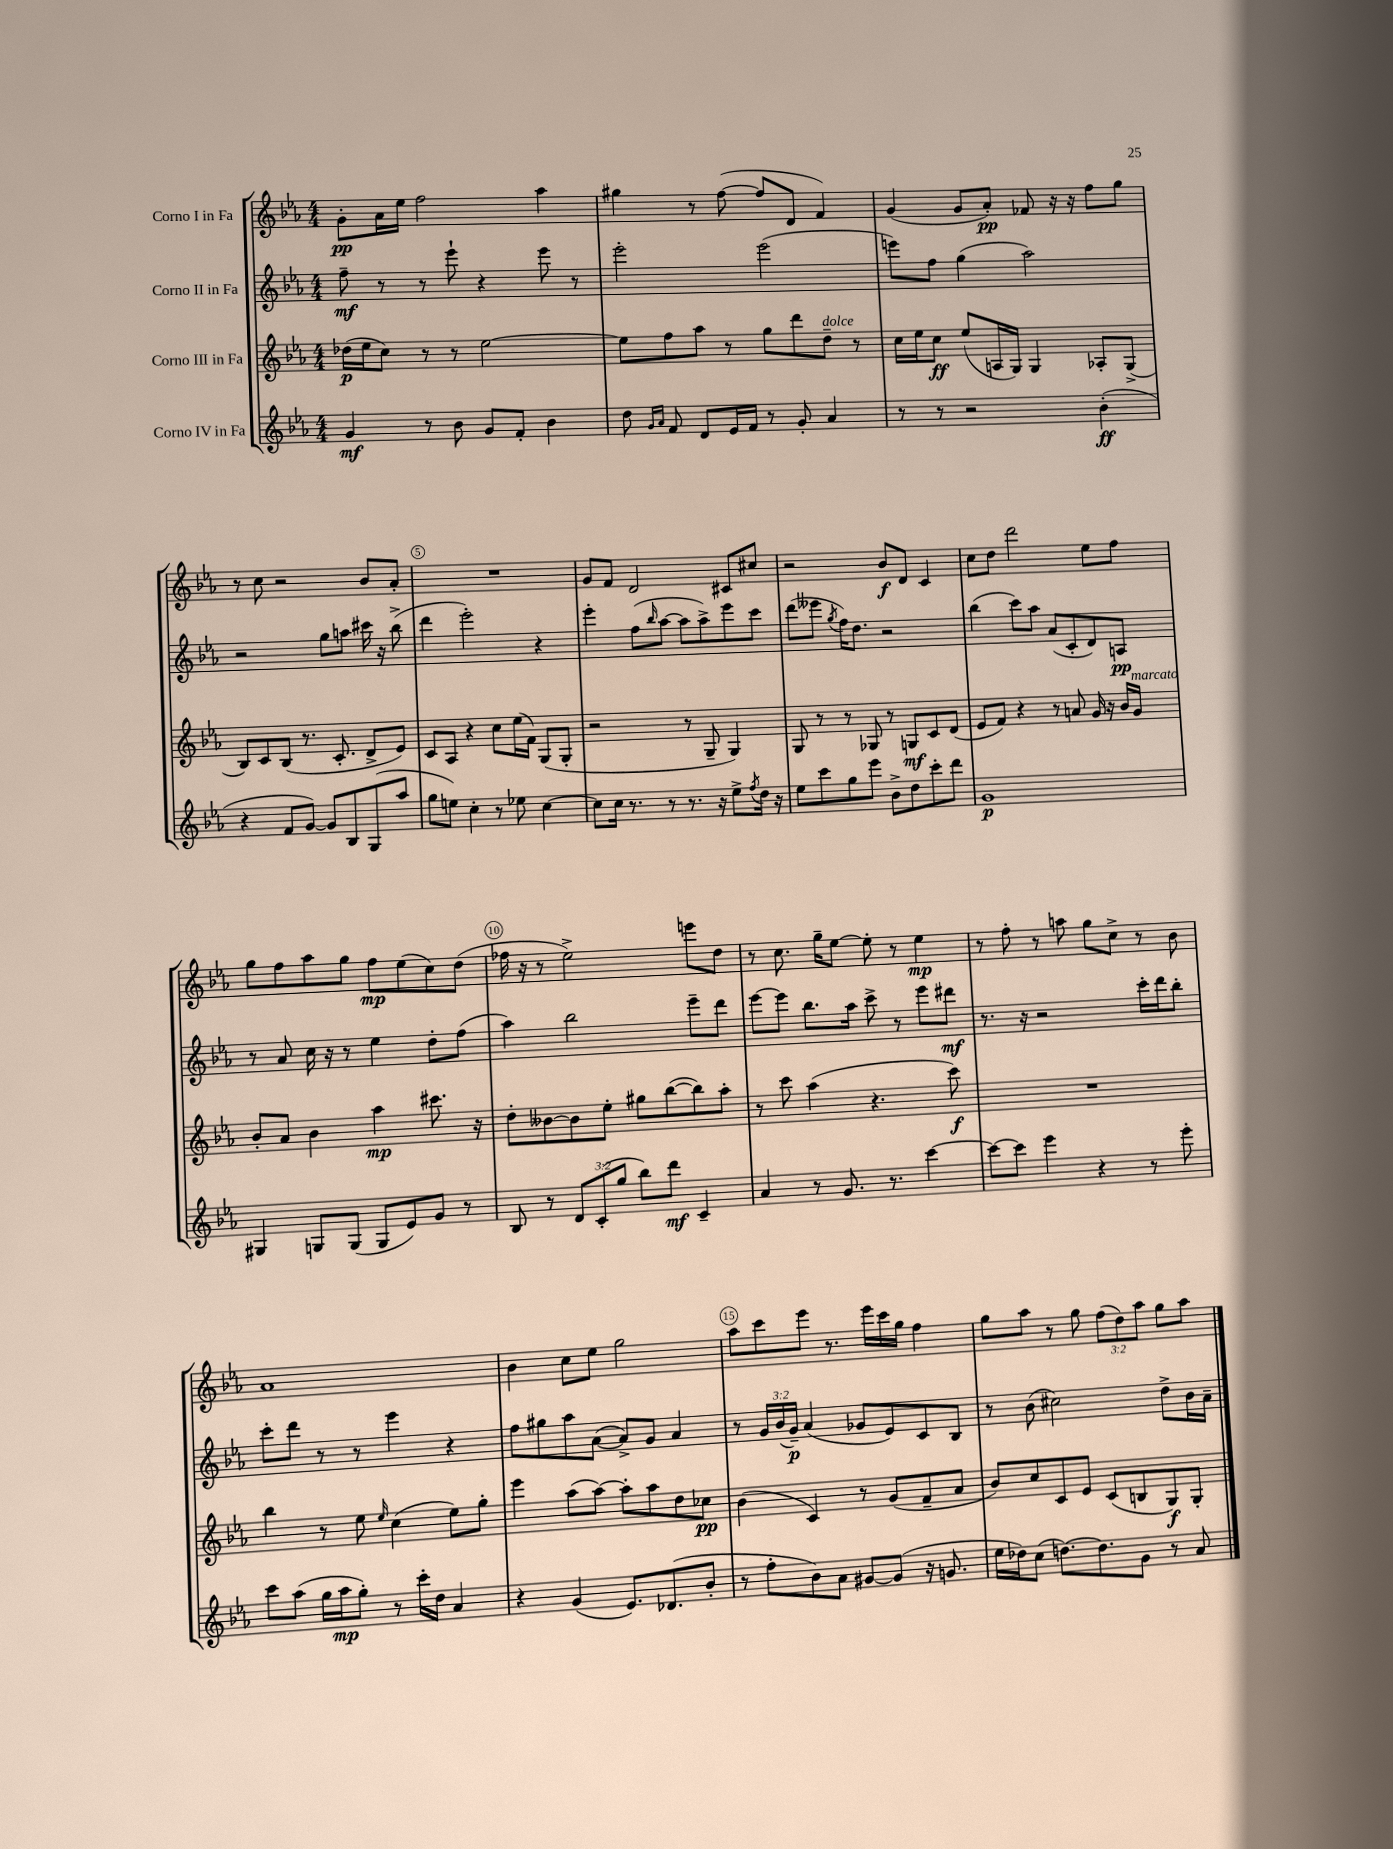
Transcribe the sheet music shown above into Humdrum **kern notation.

**kern	**kern	**kern	**kern
*staff4	*staff3	*staff2	*staff1
*clefG2	*clefG2	*clefG2	*clefG2
*k[b-e-a-]	*k[b-e-a-]	*k[b-e-a-]	*k[b-e-a-]
*M4/4	*M4/4	*M4/4	*M4/4
4g	(16dd-	8ff~	8g'
.	16ee-	.	.
.	8cc)	8r	16a-
.	.	.	16ee-
8r	8r	8r	2ff
8b-	8r	8eee-`	.
8g	[2ee-	4r	.
8f'	.	.	.
4b-	.	8eee-	4aa-
.	.	8r	.
=	=	=	=
8dd	8ee-]	2eee-'	4gg#
16qqg	.	.	.
16qqa-	.	.	.
8f	8ff	.	.
8d	8aa-	.	8r
16e-	8r	.	([8ff
16f	.	.	.
8r	8gg	(2eee-	8ff]
8g'	8ddd	.	8d
4a-	8dd~	.	4f)
.	8r	.	.
=	=	=	=
8r	16cc	8eee)	(4g
.	16ee-	.	.
8r	8cc	8ff	.
2r	(8ee-	(4gg	8g
.	16A	.	8a-')
.	16G)	.	.
.	4G	2aa-)	8f-
.	.	.	16r
.	.	.	16r
(4b-'	8A-'	.	8ff
.	(8G^	.	8gg
=	=	=	=
4r	8B-)	2r	8r
.	8c	.	8cc
8f	(8B-	.	2r
[8g)	8.r	.	.
8g]	.	8gg	.
.	8.c'	.	.
8B-	.	8aa	.
(8G	8d^	16ccc#	8b-
.	.	16r	.
8aa-	8e-)	(8bb-^	8a-'
=	=	=	=
8gg	8c	4ddd	1r
8ee)	8A-	.	.
4cc'	4r	2eee-')	.
8r	8cc	.	.
8ee-	(16ee-	.	.
.	16f)	.	.
[4cc	(8G	4r	.
.	8G'	.	.
=	=	=	=
8cc]	2r	4eee-'	8g
16cc	.	.	8f
8.r	.	.	.
.	.	(8ff	2d
.	.	16qqbb-	.
8r	.	[8aa-	.
8.r	8r	8aa-]	.
.	8G~	8aa-^)	.
16r	.	.	.
8ee-^	4G)	8eee-	8c#
8qff	.	.	.
16dd	.	8ccc	8cc#
16r	.	.	.
=	=	=	=
8ee-	8G	(8ddd	2r
8ccc	8r	8eee--	.
.	.	8qgg	.
8gg	8r	16ff)	.
.	.	8.dd	.
8eee-	8G-	.	.
8b-^	8r	2r	8b-
8dd	8G	.	8d
8ccc'	8c	.	4c
8ddd	(8d	.	.
=	=	=	=
1g	8e-	(4bb-	8cc
.	8f)	.	8dd
.	4r	8ccc)	2ddd
.	.	8aa-	.
.	8r	(8a-	.
.	8a	8c'	.
.	16g	8d)	8ee-
.	16r	.	.
.	16b-	8A	8ff
.	16g	.	.
=	=	=	=
4G#	8b-'	8r	8gg
.	8a-	8a-	8ff
8G	4b-	16cc	8aa-
.	.	16r	.
(8G	.	8r	8gg
8G	4aa-	4ee-	8ff
8e-)	.	.	(8ee-
8g	8.ccc#	8dd'	8cc)
8r	.	(8ff	(8dd
.	16r	.	.
=	=	=	=
8B-	8dd'	4aa-)	16ff-
.	.	.	16r
8r	[8b--	.	8r
12d	8b--]	2bb-	2ee-^)
(12c'	.	.	.
.	8ee-'	.	.
12gg	.	.	.
8bb-)	8gg#	.	.
8ddd	([8bb-	.	.
4c~	8bb-])	8eee-~	8eee
.	8aa-'	8ddd	8dd
=	=	=	=
4a-	8r	[8eee-	8r
.	8ccc	8eee-]	8.cc
8r	(4aa-	8.bb-	.
.	.	.	16gg~
8.g	.	.	[8ee-
.	.	16aa-	.
.	4.r	8ccc^	8ee-']
8.r	.	.	.
.	.	8r	8r
[4ccc	.	8eee-	4ee-
.	8ccc)	8ddd#	.
=	=	=	=
8ccc_	1r	8.r	8r
8ccc]	.	.	8ff'
.	.	16r	.
4eee-	.	2r	8r
.	.	.	8aa
4r	.	.	8gg
.	.	.	8cc^
8r	.	16ccc'	8r
.	.	16ddd	.
8eee-'	.	8bb-'	8b-
=	=	=	=
8ccc	4bb-	8ccc'	1a-
(8aa-	.	8ddd	.
16gg	8r	8r	.
16aa-	.	.	.
8gg')	8ee-	8r	.
.	16qqee-	.	.
8r	(4cc	4eee-	.
16ccc'	.	.	.
16dd	.	.	.
4a-	8ee-)	4r	.
.	8gg'	.	.
=	=	=	=
4r	4eee-	8ff	4b-
.	.	8gg#	.
(4g	(8aa-	8aa-	8cc
.	[8aa-)	([8a-	8ee-
8.e-)	8aa-']	8a-^])	2gg
.	8aa-	8g	.
(8.d-	.	.	.
.	8dd	4a-	.
8b-'	8cc-	.	.
=	=	=	=
8r	(4b-	8r	8aa-
8ff'	.	24g	8ccc
.	.	(24b-	.
.	.	24g~)	.
8b-)	4c)	(4a-	8eee-
8a-	.	.	8.r
[8g#	8r	8g-	.
.	.	.	16eee-
(8g#]	(8g	8e-)	16ccc
.	.	.	16gg
16r	8f~	8c	4ff
8.g	.	.	.
.	8a-	8B-	.
=	=	=	=
16ee-	8b-)	8r	8gg
16dd-)	.	.	.
(8cc	8cc	(8b-	8aa-
[8.dd)	8c	2cc#)	8r
.	8e-	.	8gg
8.dd]	.	.	.
.	(8c	.	(12ff
.	.	.	12dd)
8g	8B	.	.
.	.	.	12aa-
8r	8G)	8dd^	8gg
8a-	8G'	16b-	8aa-
.	.	16a-~	.
==	==	==	==
*-	*-	*-	*-
